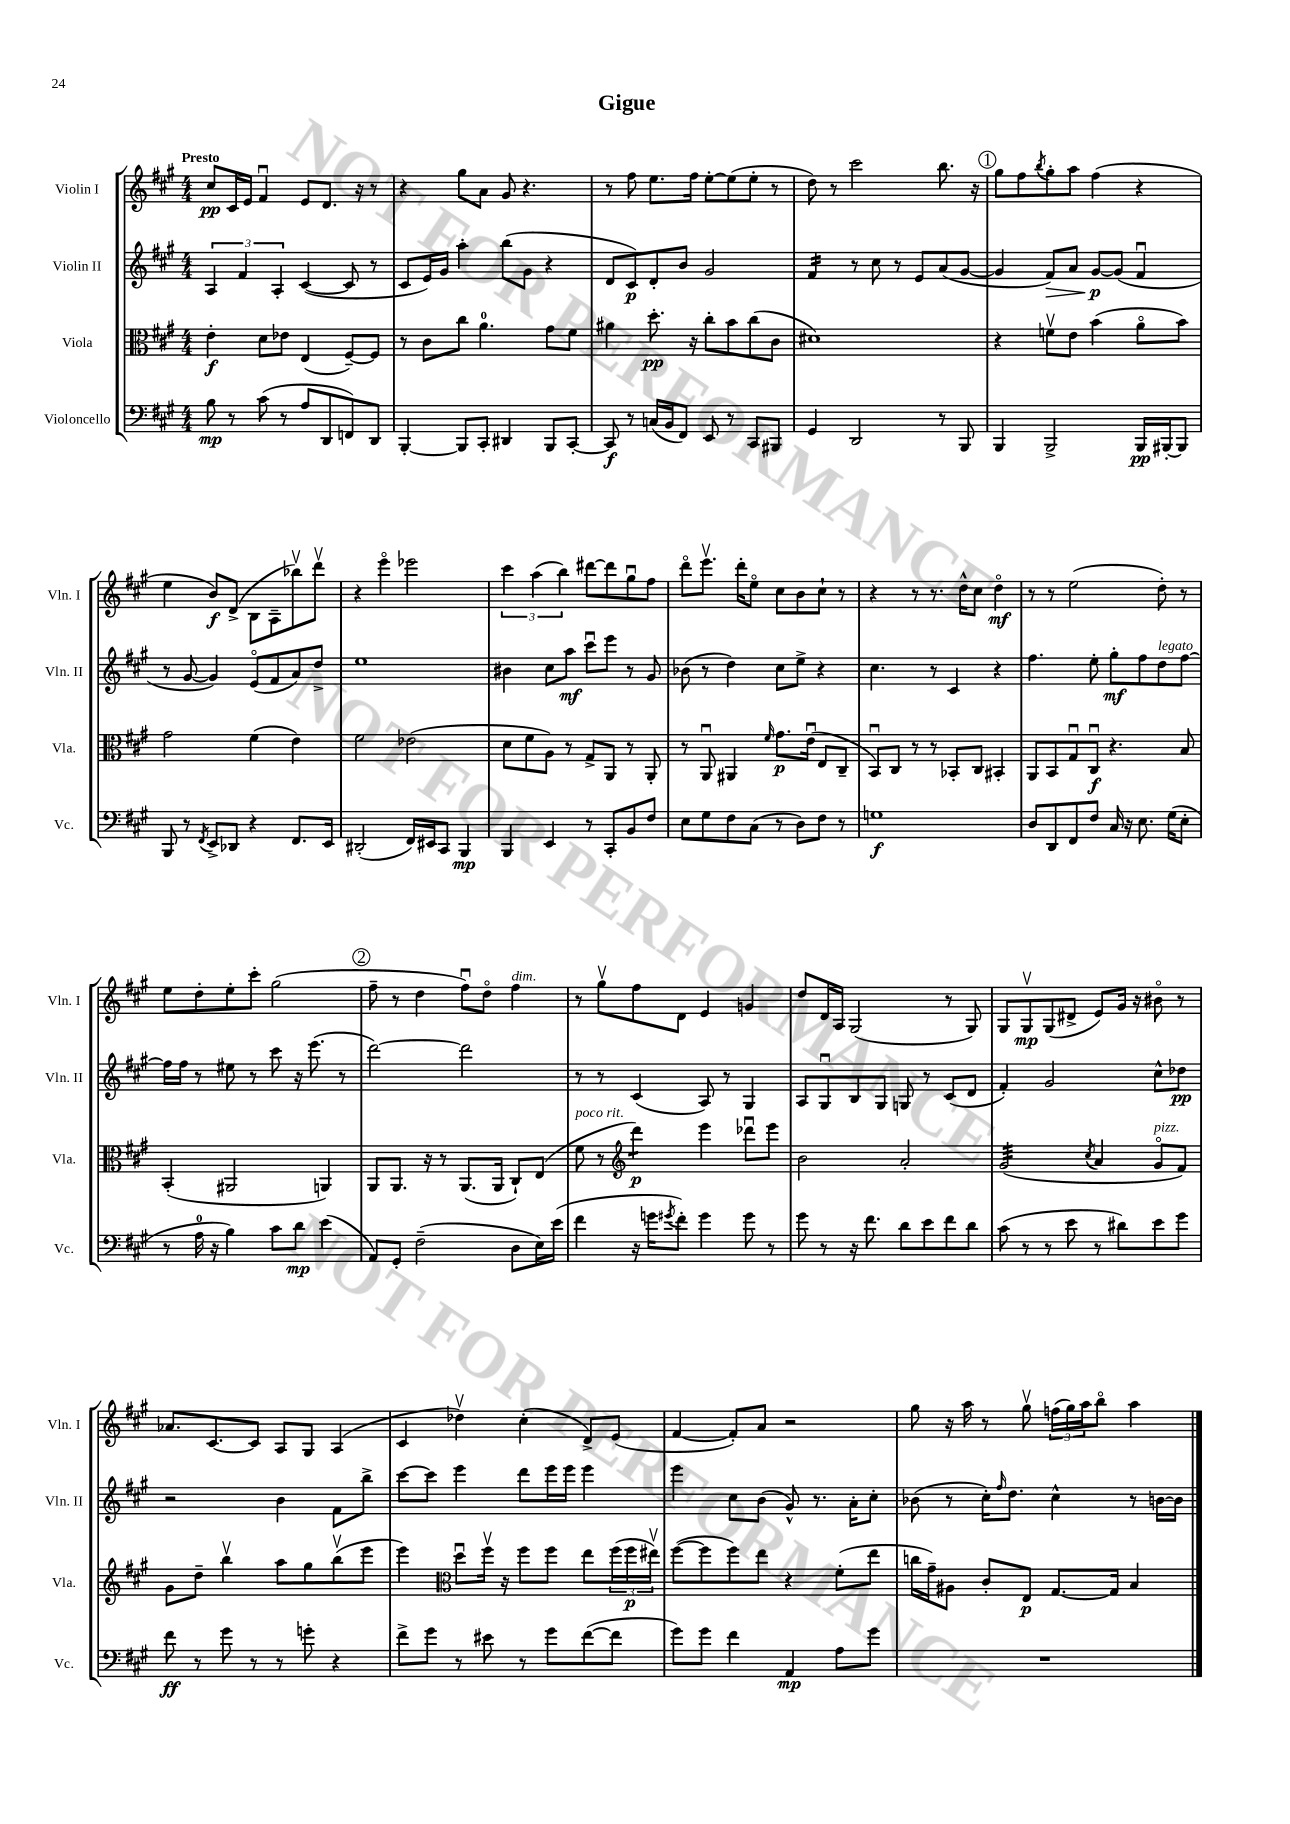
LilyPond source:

\header { title = "Gigue" }
<<
\new StaffGroup <<
\new Staff = "s0" \with { instrumentName = "Violin I" shortInstrumentName = "Vln. I" } {
    \clef treble \key a \major \numericTimeSignature \time 4/4 \tempo "Presto"
    cis''8\pp cis'16 e'16 fis'4\downbow e'8 d'8. r16 r8 |
    r4 gis''8 a'8 gis'8 r4. |
    r8 fis''8 e''8. fis''16 e''8~-. e''8( e''8-. r8 |
    d''8) r8 cis'''2 b''8. r16 |
    \mark \markup { \circle "1" } gis''8 fis''8 \acciaccatura { b''8 } gis''8-. a''8 fis''4( r4 |
    e''4 b'8\f) d'8->( b8 a8-- bes''8\upbow) d'''8\upbow |
    r4 e'''4\flageolet ees'''2 |
    \tuplet 3/2 { cis'''4 a''4( b''4) } dis'''8~ dis'''8 gis''8\downbow fis''8 |
    d'''8\flageolet e'''8.\upbow d'''16-. e''8\flageolet cis''8 b'8 cis''8-! r8 |
    r4 r8 r8. d''16-^ cis''8 d''4\flageolet\mf |
    r8 r8 e''2( d''8-.) r8 |
    e''8 d''8-. e''8-. cis'''8-. gis''2( |
    \mark \markup { \circle "2" } fis''8-- r8 d''4 fis''8\downbow) d''8\flageolet fis''4^\markup { \italic "dim." } |
    r8 gis''8\upbow fis''8 d'8 e'4 g'4 |
    d''8 d'16 a16 gis2( r8 gis8) |
    gis8 gis8\upbow\mp gis8( dis'8-> e'8) gis'16 r16 bis'8\flageolet r8 |
    aes'8. cis'8.~ cis'8 a8 gis8 a4( |
    cis'4 des''4\upbow) cis''4-.( d'8->) e'8( |
    fis'4~ fis'8-.) a'8 r2 |
    gis''8 r16 a''16 r8 gis''8\upbow \tuplet 3/2 { f''16( gis''16) a''16 } b''8\flageolet a''4 \bar "|." |
}
\new Staff = "s1" \with { instrumentName = "Violin II" shortInstrumentName = "Vln. II" } {
    \clef treble \key a \major \numericTimeSignature \time 4/4
    \tuplet 3/2 { a4 fis'4 a4-. } cis'4~( cis'8 r8 |
    cis'8 e'16) gis'16 a''4-. b''8( gis'8 r4 |
    d'8 cis'8\p) d'8-. b'8 gis'2 |
    fis'4:16 r8 cis''8 r8 e'8 a'8( gis'8~ |
    \mark \markup { \circle "1" } gis'4 fis'8\>) a'8 gis'8~\p\! gis'8( fis'4\downbow |
    r8 gis'8~ gis'4) e'8\flageolet( fis'8 a'8) d''8-> |
    e''1 |
    bis'4 cis''8 a''8\mf cis'''8\downbow e'''8 r8 gis'8 |
    bes'8( r8 d''4) cis''8 e''8-> r4 |
    cis''4. r8 cis'4 r4 |
    fis''4. e''8-. gis''8-.\mf fis''8 d''8^\markup { \italic "legato" } fis''8~ |
    fis''16 fis''16 r8 eis''8 r8 cis'''8 r16 e'''8.( r8 |
    \mark \markup { \circle "2" } d'''2~) d'''2 |
    r8 r8 cis'4( a8) r8 gis4 |
    a8 gis8\downbow b8 gis8 g8 r8 cis'8( d'8 |
    fis'4-.) gis'2 cis''8-^ des''8\pp |
    r2 b'4 fis'8 b''8-> |
    cis'''8~ cis'''8 e'''4 d'''8 e'''16 e'''16 e'''4 |
    e'''4 cis''8 b'8( gis'8-^) r8. a'16-. cis''8-. |
    bes'8( r8 cis''16-.) \grace { fis''16 } d''8. cis''4-^ r8 b'16~ b'16 \bar "|." |
}
\new Staff = "s2" \with { instrumentName = "Viola" shortInstrumentName = "Vla." } {
    \clef alto \key a \major \numericTimeSignature \time 4/4
    e'4-.\f d'8 ees'8 e4( fis8~--) fis8 |
    r8 cis'8 cis''8 a'4.-0 gis'8 fis'8 |
    ais'4 d''8.-.\pp r16 cis''8-. b'8 cis''8( cis'8 |
    dis'1) |
    \mark \markup { \circle "1" } r4 f'8\upbow e'8 b'4( a'8\flageolet b'8) |
    gis'2 fis'4( e'4) |
    fis'2 ees'2( |
    d'8 fis'8 a8) r8 gis8-> a,8 r8 a,8-. |
    r8 a,8\downbow ais,4 \grace { fis'16 } gis'8.\p e'16\downbow( e8 cis8-- |
    b,8\downbow) cis8 r8 r8 bes,8-. cis8 bis,4-. |
    a,8 b,8 gis8\downbow cis8\downbow\f r4. b8 |
    b,4-.( ais,2 a,4) |
    \mark \markup { \circle "2" } a,8 a,8. r16 r8 a,8.( a,16 cis8-!) e8( |
    fis'8^\markup { \italic "poco rit." } r8 \clef treble d'''4:8\p) e'''4 des'''8\downbow e'''8 |
    b'2 a'2-. |
    gis'2:32( \acciaccatura { cis''8 } a'4 gis'8\flageolet^\markup { \italic "pizz." } fis'8) |
    gis'8 d''8-- b''4\upbow a''8 gis''8 b''8\upbow( e'''8 |
    e'''4) \clef alto d''8\downbow fis''16\upbow r16 fis''8 fis''8 e''8 \tuplet 3/2 { fis''16( fis''16\p eis''16\upbow) } |
    fis''8~( fis''8 fis''8) e''8 r4 fis'8-.( e''8 |
    c''16 gis'16--) ais8 cis'8-. e8\p gis8.~ gis16 b4 \bar "|." |
}
\new Staff = "s3" \with { instrumentName = "Violoncello" shortInstrumentName = "Vc." } {
    \clef bass \key a \major \numericTimeSignature \time 4/4
    b8\mp r8 cis'8( r8 a8 d,8 f,8) d,8 |
    b,,4~-. b,,8 cis,8-. dis,4 b,,8 cis,8~-. |
    cis,8\f r8 c16( b,16 fis,8) e,8 r8 cis,8 bis,,8 |
    gis,4 d,2 r8 b,,8 |
    \mark \markup { \circle "1" } b,,4 b,,2-> b,,16\pp bis,,16~-. bis,,8 |
    b,,8 r8 \acciaccatura { fis,8 } e,8-> des,8 r4 fis,8. e,16 |
    dis,2-.( fis,16) eis,16 cis,8 b,,4\mp |
    b,,4 e,4 r8 cis,8-. b,8 fis8 |
    e8 gis8 fis8 cis8( r8 d8) fis8 r8 |
    g1\f |
    d8 d,8 fis,8 fis8 cis16 r16 e8. gis16( e8-. |
    r8 a16-0 r16 b4) cis'8 d'8\mp e'4( |
    \mark \markup { \circle "2" } a,8) gis,8-. fis2--( d8 e16) e'16( |
    fis'4 r16 g'16 \acciaccatura { gis'8 } fis'8-.) gis'4 gis'8 r8 |
    gis'8 r8 r16 fis'8. d'8 e'8 fis'8 d'8 |
    cis'8( r8 r8 e'8 r8 dis'8) e'8 gis'8 |
    fis'8\ff r8 gis'8 r8 r8 g'8-. r4 |
    fis'8-> gis'8 r8 eis'8 r8 gis'8 fis'8~( fis'8 |
    gis'8) gis'8 fis'4 a,4\mp a8 gis'8 |
    R1 \bar "|." |
}
>>
>>
\layout { \context { \Score \remove "Bar_number_engraver" } }
